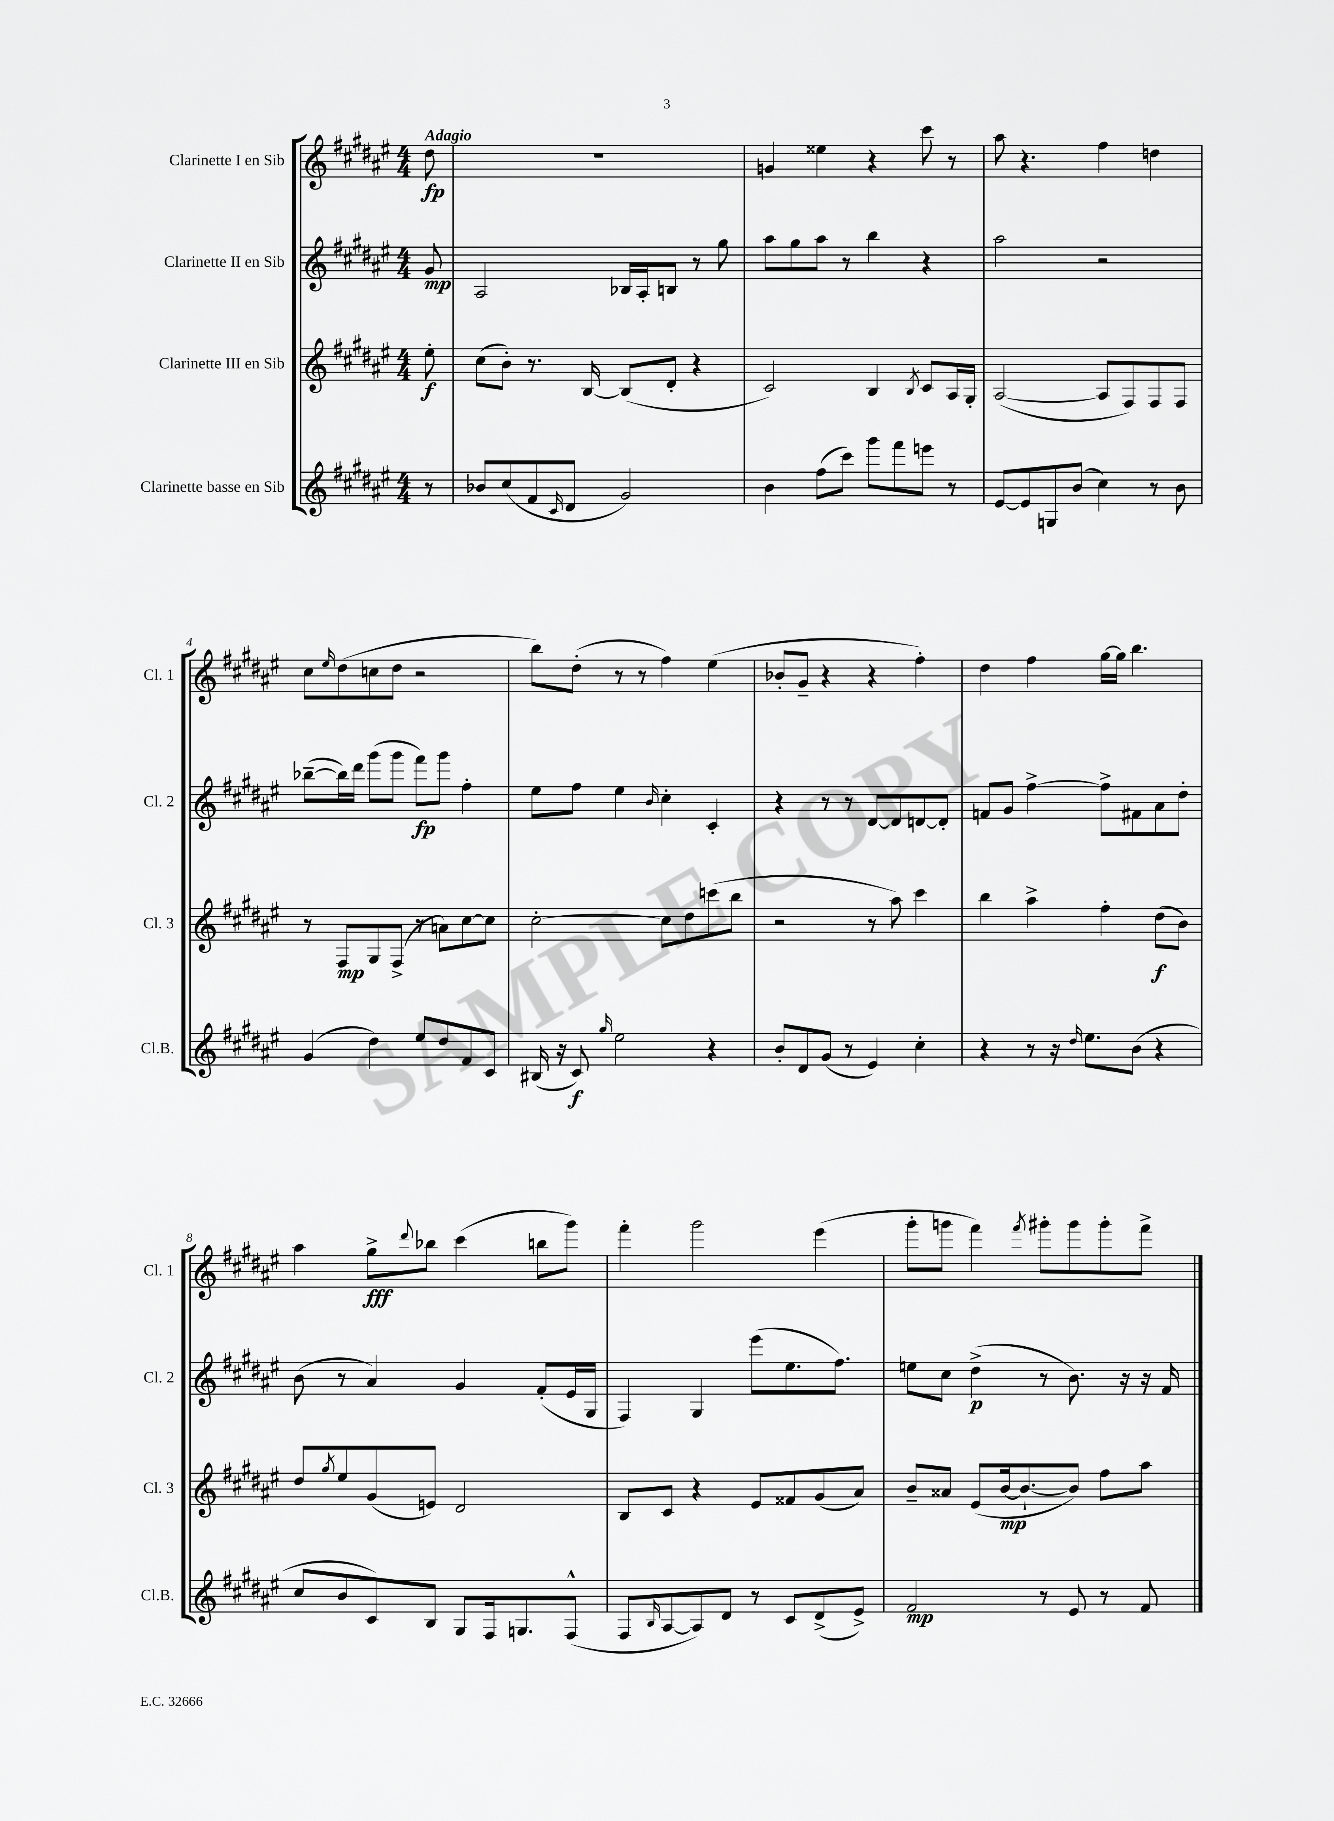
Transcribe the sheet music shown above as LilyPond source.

<<
\new StaffGroup <<
\new Staff = "s0" \with { instrumentName = "Clarinette I en Sib" shortInstrumentName = "Cl. 1" } {
    \clef treble \key fis \major \numericTimeSignature \time 4/4 \partial 8 \tempo "Adagio"
    dis''8\fp |
    R1 |
    g'4 eisis''4 r4 cis'''8 r8 |
    ais''8 r4. fis''4 d''4 |
    cis''8 \grace { eis''16 } dis''8( c''8 dis''8 r2 |
    b''8) dis''8-.( r8 r8 fis''4) eis''4( |
    bes'8-. gis'8-- r4 r4 fis''4-.) |
    dis''4 fis''4 gis''16~ gis''16 b''4. |
    ais''4 gis''8->\fff \appoggiatura { dis'''8 } bes''8 cis'''4( b''8 gis'''8) |
    fis'''4-. gis'''2 eis'''4( |
    gis'''8-. g'''8 fis'''4) \acciaccatura { fis'''8 } gis'''8-. gis'''8 gis'''8-. fis'''8-> \bar "|." |
}
\new Staff = "s1" \with { instrumentName = "Clarinette II en Sib" shortInstrumentName = "Cl. 2" } {
    \clef treble \key fis \major \numericTimeSignature \time 4/4 \partial 8
    gis'8\mp |
    ais2 bes16 ais16-. b8 r8 gis''8 |
    ais''8 gis''8 ais''8 r8 b''4 r4 |
    ais''2 r2 |
    bes''8~--( bes''16) dis'''16 gis'''8( gis'''8 fis'''8\fp) gis'''8 fis''4-. |
    eis''8 fis''8 eis''4 \grace { b'16 } cis''4-. cis'4-. |
    r4 r8 r8 dis'8~ dis'8 d'8~ d'8-. |
    f'8 gis'8 fis''4~-> fis''8-> fis'8 ais'8 dis''8-. |
    b'8( r8 ais'4) gis'4 fis'8-.( eis'16 gis16 |
    fis4) gis4 eis'''8( eis''8. fis''8.) |
    e''8 cis''8 dis''4->\p( r8 b'8.) r16 r16 fis'16 \bar "|." |
}
\new Staff = "s2" \with { instrumentName = "Clarinette III en Sib" shortInstrumentName = "Cl. 3" } {
    \clef treble \key fis \major \numericTimeSignature \time 4/4 \partial 8
    eis''8-.\f |
    cis''8( b'8-.) r8. b16~ b8( dis'8-. r4 |
    cis'2) b4 \acciaccatura { b8 } cis'8 ais16 gis16-. |
    ais2~( ais8 fis8) fis8 fis8 |
    r8 fis8\mp gis8 fis8->( r8 a'8) cis''8~ cis''8 |
    cis''2~-. cis''8 dis''8 c'''8( b''8 |
    r2 r8 ais''8) cis'''4 |
    b''4 ais''4-> fis''4-. dis''8\f( b'8) |
    dis''8 \acciaccatura { gis''8 } eis''8 gis'8( e'8) dis'2 |
    b8 cis'8 r4 eis'8 fisis'8 gis'8( ais'8) |
    b'8-- aisis'8 eis'8( b'16~\mp b'8.~-! b'8) fis''8 ais''8 \bar "|." |
}
\new Staff = "s3" \with { instrumentName = "Clarinette basse en Sib" shortInstrumentName = "Cl.B." } {
    \clef treble \key fis \major \numericTimeSignature \time 4/4 \partial 8
    r8 |
    bes'8 cis''8( fis'8 \grace { cis'16 } dis'8 gis'2) |
    b'4 fis''8( cis'''8) gis'''8 fis'''8 e'''8 r8 |
    eis'8~ eis'8 g8 b'8( cis''4) r8 b'8 |
    gis'4( dis''4) eis''8 dis''8 fis'8 cis'8 |
    bis16( r16 cis'8\f) \grace { gis''16 } eis''2 r4 |
    b'8-. dis'8 gis'8( r8 eis'4) cis''4-. |
    r4 r8 r16 \grace { dis''16 } eis''8. b'8( r4 |
    cis''8 b'8 cis'8) b8 gis8 fis16 g8. fis8-^( |
    fis8 \grace { b16 } ais8~ ais8) dis'8 r8 cis'8 dis'8->( eis'8->) |
    fis'2\mp r8 eis'8 r8 fis'8 \bar "|." |
}
>>
>>
